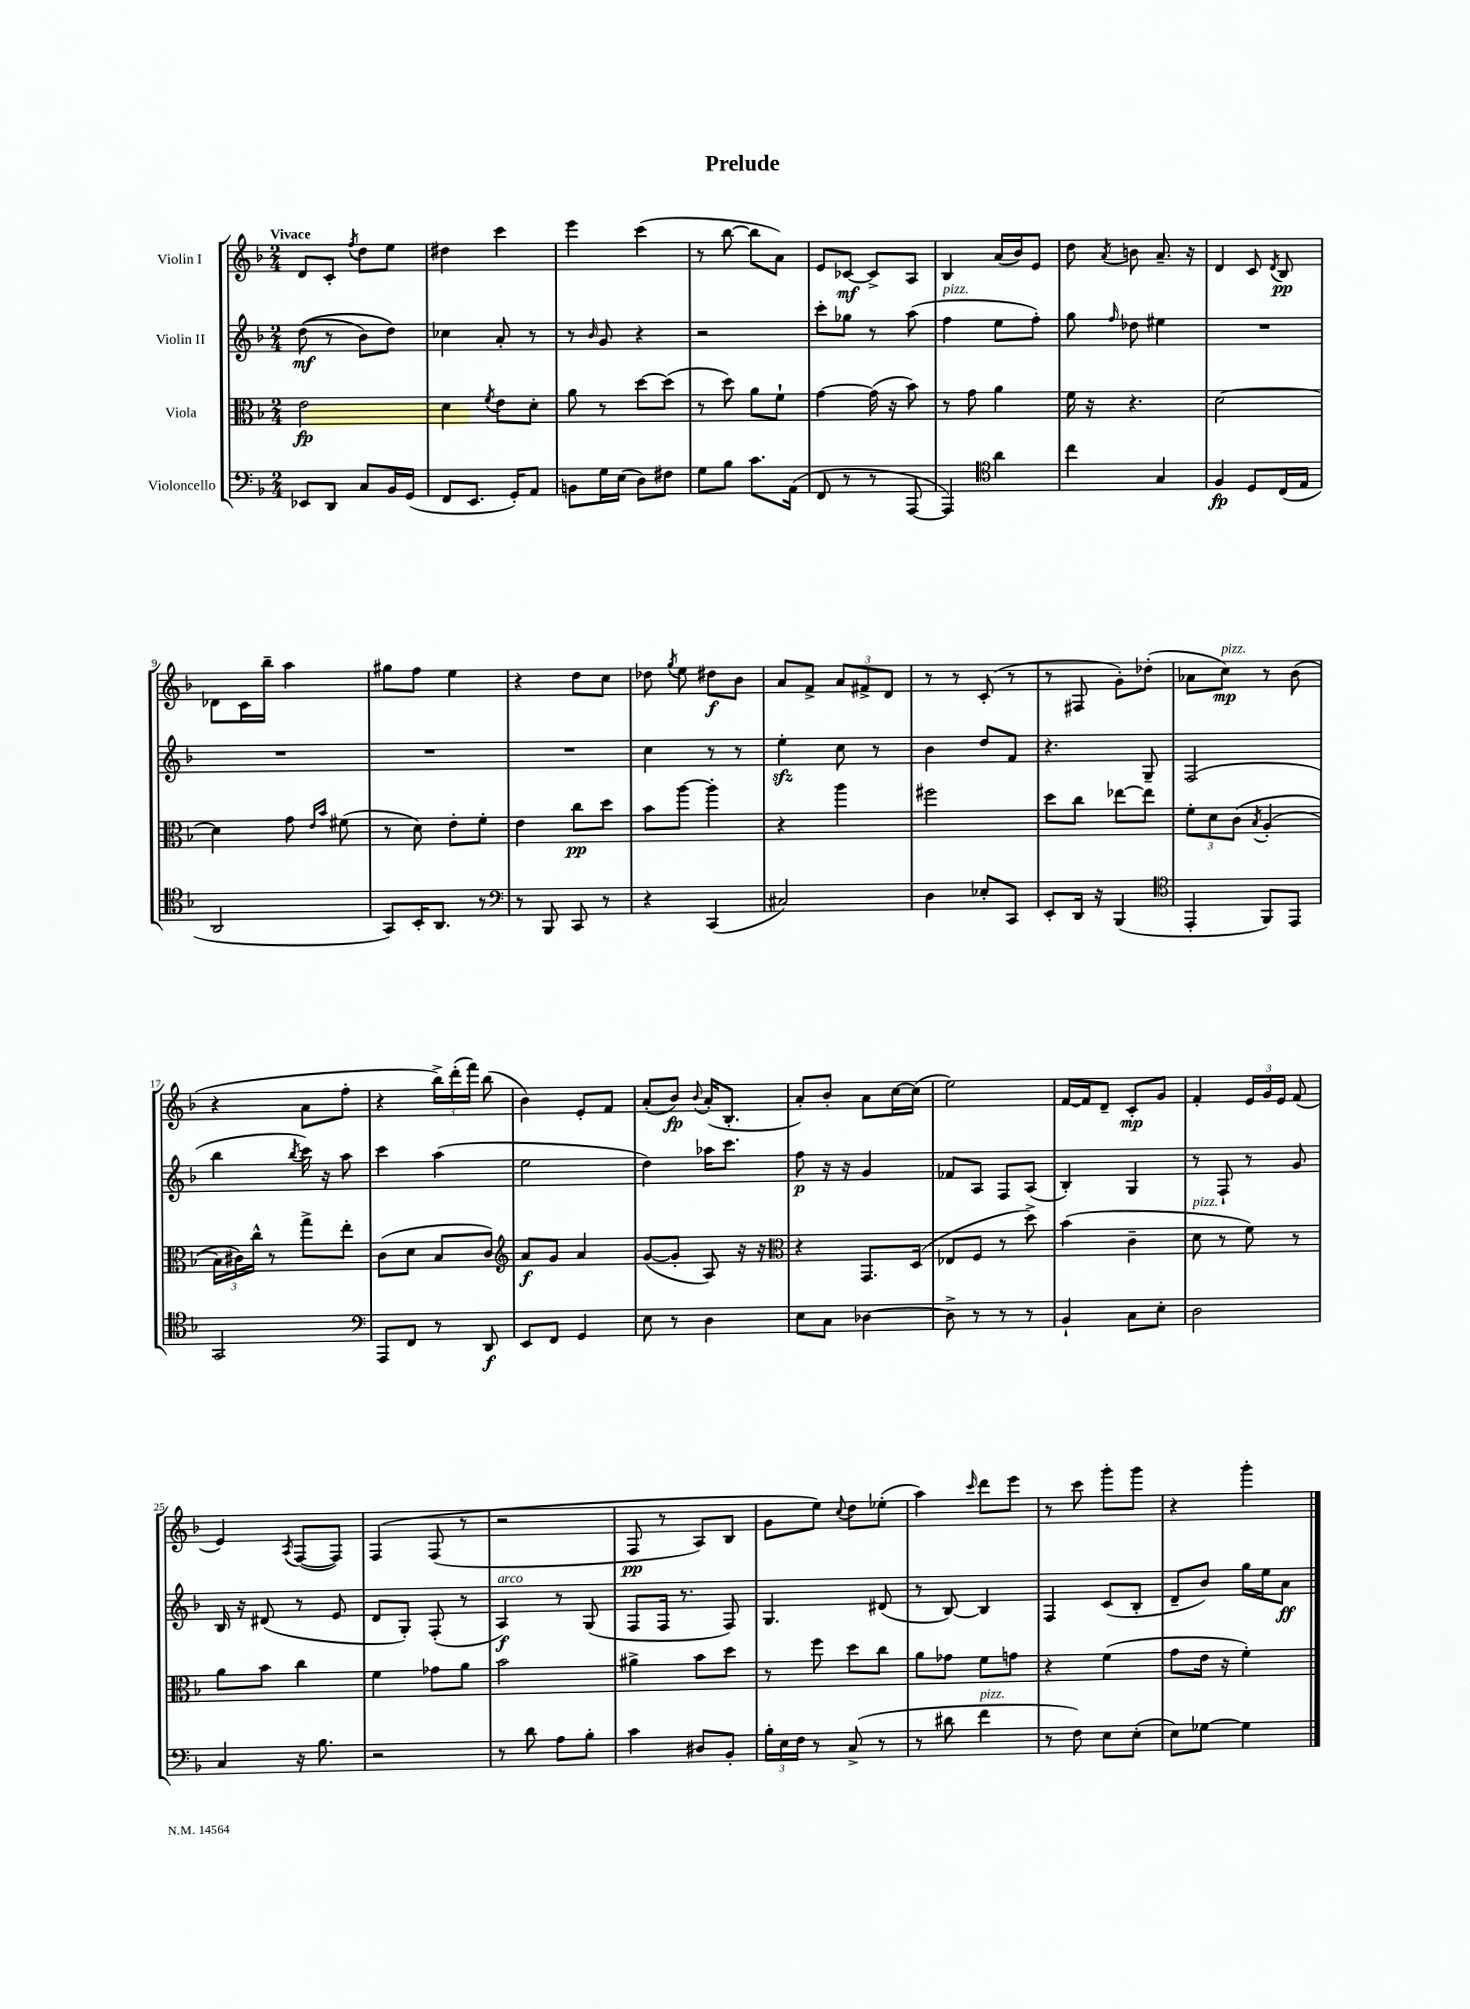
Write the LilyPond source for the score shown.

\header { title = "Prelude" }
<<
\new StaffGroup <<
\new Staff = "s0" \with { instrumentName = "Violin I" } {
    \clef treble \key f \major \numericTimeSignature \time 2/4 \tempo "Vivace"
    \autoBeamOff d'8[ c'8]-. \acciaccatura { f''8 } d''8[ e''8] |
    dis''4 c'''4 |
    e'''4 c'''4( |
    r8 bes''8~ bes''8[ a'8]) |
    e'8[ ces'8]~\mf ces'8[-> a8] |
    bes4 a'16[( bes'16) e'8] |
    d''8 \acciaccatura { a'8 } b'8 a'8.-- r16 |
    d'4 c'8 \acciaccatura { d'8 } bes8\pp |
    des'8[ c'16 bes''16]-- a''4 |
    gis''8[ f''8] e''4 |
    r4 d''8[ c''8] |
    des''8 \acciaccatura { g''8 } e''8 dis''8[\f bes'8] |
    a'8[ f'8]-> \tuplet 3/2 { a'8[ fis'8-> d'8] } |
    r8 r8 c'8-.( r8 |
    r8 fis8 g'8[-.) des''8]-.( |
    aes'8[ c''8]\mp^\markup { \italic "pizz." }) r8 bes'8( |
    r4 a'8[ f''8]-. |
    r4 \tuplet 3/2 { bes''16[->) d'''16-.( f'''16]) } bes''8( |
    bes'4) e'8[-. f'8] |
    a'8[-.( bes'8]\fp) \appoggiatura { bes'8 } a'16[-.( bes8.]-. |
    a'8[-.) bes'8]-. a'8[ c''16~ c''16]( |
    e''2) |
    f'16[~ f'16 d'8]-- c'8[-.\mp g'8] |
    f'4-. \tuplet 3/2 { e'16[ g'16 e'16] } f'8( |
    e'4) \acciaccatura { a8 } f8[~( f8]) |
    f4\( f8( r8 |
    r2 |
    f8\pp r8 a8[) bes8] |
    g'8[ e''8]\) \appoggiatura { c''8 } d''8[ ees''8]-.( |
    a''4) \grace { c'''16 } d'''8[ e'''8] |
    r8 c'''8 g'''8[-. g'''8] |
    r4 g'''4-. \bar "|." |
}
\new Staff = "s1" \with { instrumentName = "Violin II" } {
    \clef treble \key f \major \numericTimeSignature \time 2/4
    \autoBeamOff d''8\mf(\( r8 bes'8[) d''8]\) |
    ces''4 a'8-. r8 |
    r8 \grace { bes'16 } g'8 r4 |
    r2 |
    c'''8[-. ges''8] r8 a''8( |
    f''4^\markup { \italic "pizz." } e''8[ f''8]-.) |
    g''8 \grace { f''16 } des''8 eis''4 |
    R2 |
    R2 |
    R2 |
    R2 |
    c''4 r8 r8 |
    e''4-.\sfz c''8 r8 |
    bes'4 d''8[ f'8] |
    r4. g8-- |
    f2( |
    bes''4 \acciaccatura { bes''8 } c'''16) r16 a''8 |
    c'''4 a''4( |
    e''2 |
    d''4) aes''16[ c'''8.] |
    f''8\p r16 r16 g'4 |
    fes'8[ a8] f8[ a8]( |
    bes4-.) g4 |
    r8 f8-! r8 g'8 |
    bes16 r16 dis'8( r8 e'8 |
    d'8[ g8]-.) f8-.( r8 |
    a4\f^\markup { \italic "arco" }) r8 g8( |
    f8[ f16] r8. f8) |
    g4. dis'8( |
    r8 bes8~) bes4 |
    f4 c'8[( bes8]-. |
    d'8[-- bes'8]) g''16[ e''16 a'8]\ff \bar "|." |
}
\new Staff = "s2" \with { instrumentName = "Viola" } {
    \clef alto \key f \major \numericTimeSignature \time 2/4
    \autoBeamOff e'2\fp |
    d'4 \acciaccatura { f'8 } e'8[ d'8]-. |
    a'8 r8 d''8[~ d''8]( |
    r8 d''8) a'8[ f'8]-! |
    g'4~ g'16( r16 bes'8) |
    r8 g'8 a'4 |
    f'16 r16 r4. |
    d'2~ |
    d'4 g'8 \grace { e'16[ bes'16] } fis'8( |
    r8 d'8) e'8[-. f'8]-. |
    e'4 c''8[\pp d''8] |
    bes'8[ a''8]~ a''4-. |
    r4 a''4 |
    fis''2 |
    d''8[ c''8] ees''8[~ ees''8] |
    \tuplet 3/2 { f'8[-. d'8 c'8]\( } \acciaccatura { bes8 } a4-.( |
    \tuplet 3/2 { bes16[) cis'16\) c''16]-^ } r8 g''8[-> e''8]-. |
    c'8[( d'8] bes8[ c'8]) |
    \clef treble a'8[\f g'8] a'4 |
    g'8[~( g'8]-. a8) r16 r16 |
    \clef alto r4 g,8.[ d16]( |
    ees8[ f8] r8 d''8->) |
    bes'4( c'4-- |
    d'8^\markup { \italic "pizz." } r8 f'8) r8 |
    a'8[ bes'8] c''4 |
    f'4 ges'8[ a'8] |
    bes'2 |
    ais'4-> bes'8[ d''8] |
    r8 f''8 d''8[ c''8] |
    a'8[ ges'8] f'8[ g'8] |
    r4 f'4( |
    g'8[ e'16] r16 f'4-.) \bar "|." |
}
\new Staff = "s3" \with { instrumentName = "Violoncello" } {
    \clef bass \key f \major \numericTimeSignature \time 2/4
    \autoBeamOff ees,8[ d,8] c8[ bes,16 g,16]( |
    f,8[ e,8.] g,16[-.) a,8] |
    b,8[ g16 e16]( d8[) fis8] |
    g8[ bes8] c'8.[ a,16]( |
    f,8 r8 r8 a,,8~ |
    a,,4) \clef tenor a'4 |
    c''4 g4 |
    f4\fp d8[ c16( e16] |
    a,2 |
    g,8[) bes,16-. a,8.] r8 |
    \clef bass r8 bes,,8 c,8 r8 |
    r4 c,4( |
    cis2) |
    d4 ees8[-. c,8] |
    e,8[-. d,16] r16 bes,,4( |
    \clef tenor e,4-. f,8[) e,8] |
    g,2 |
    \clef bass a,,8[ f,8] r8 d,8\f |
    e,8[ f,8] g,4 |
    e8 r8 d4 |
    e8[ c8] des4~ |
    des8-> r8 r8 r8 |
    bes,4-! c8[ e8]-. |
    d2 |
    c4 r16 bes8. |
    r2 |
    r8 d'8 a8[ bes8]-. |
    c'4 dis8[ bes,8]-. |
    \tuplet 3/2 { bes16[-. e16 f16] } r8 c8->( r8 |
    r8 dis'8 f'4^\markup { \italic "pizz." } |
    r8 f8) e8[ e8]-.( |
    e8[) ges8]~ ges4 \bar "|." |
}
>>
>>
